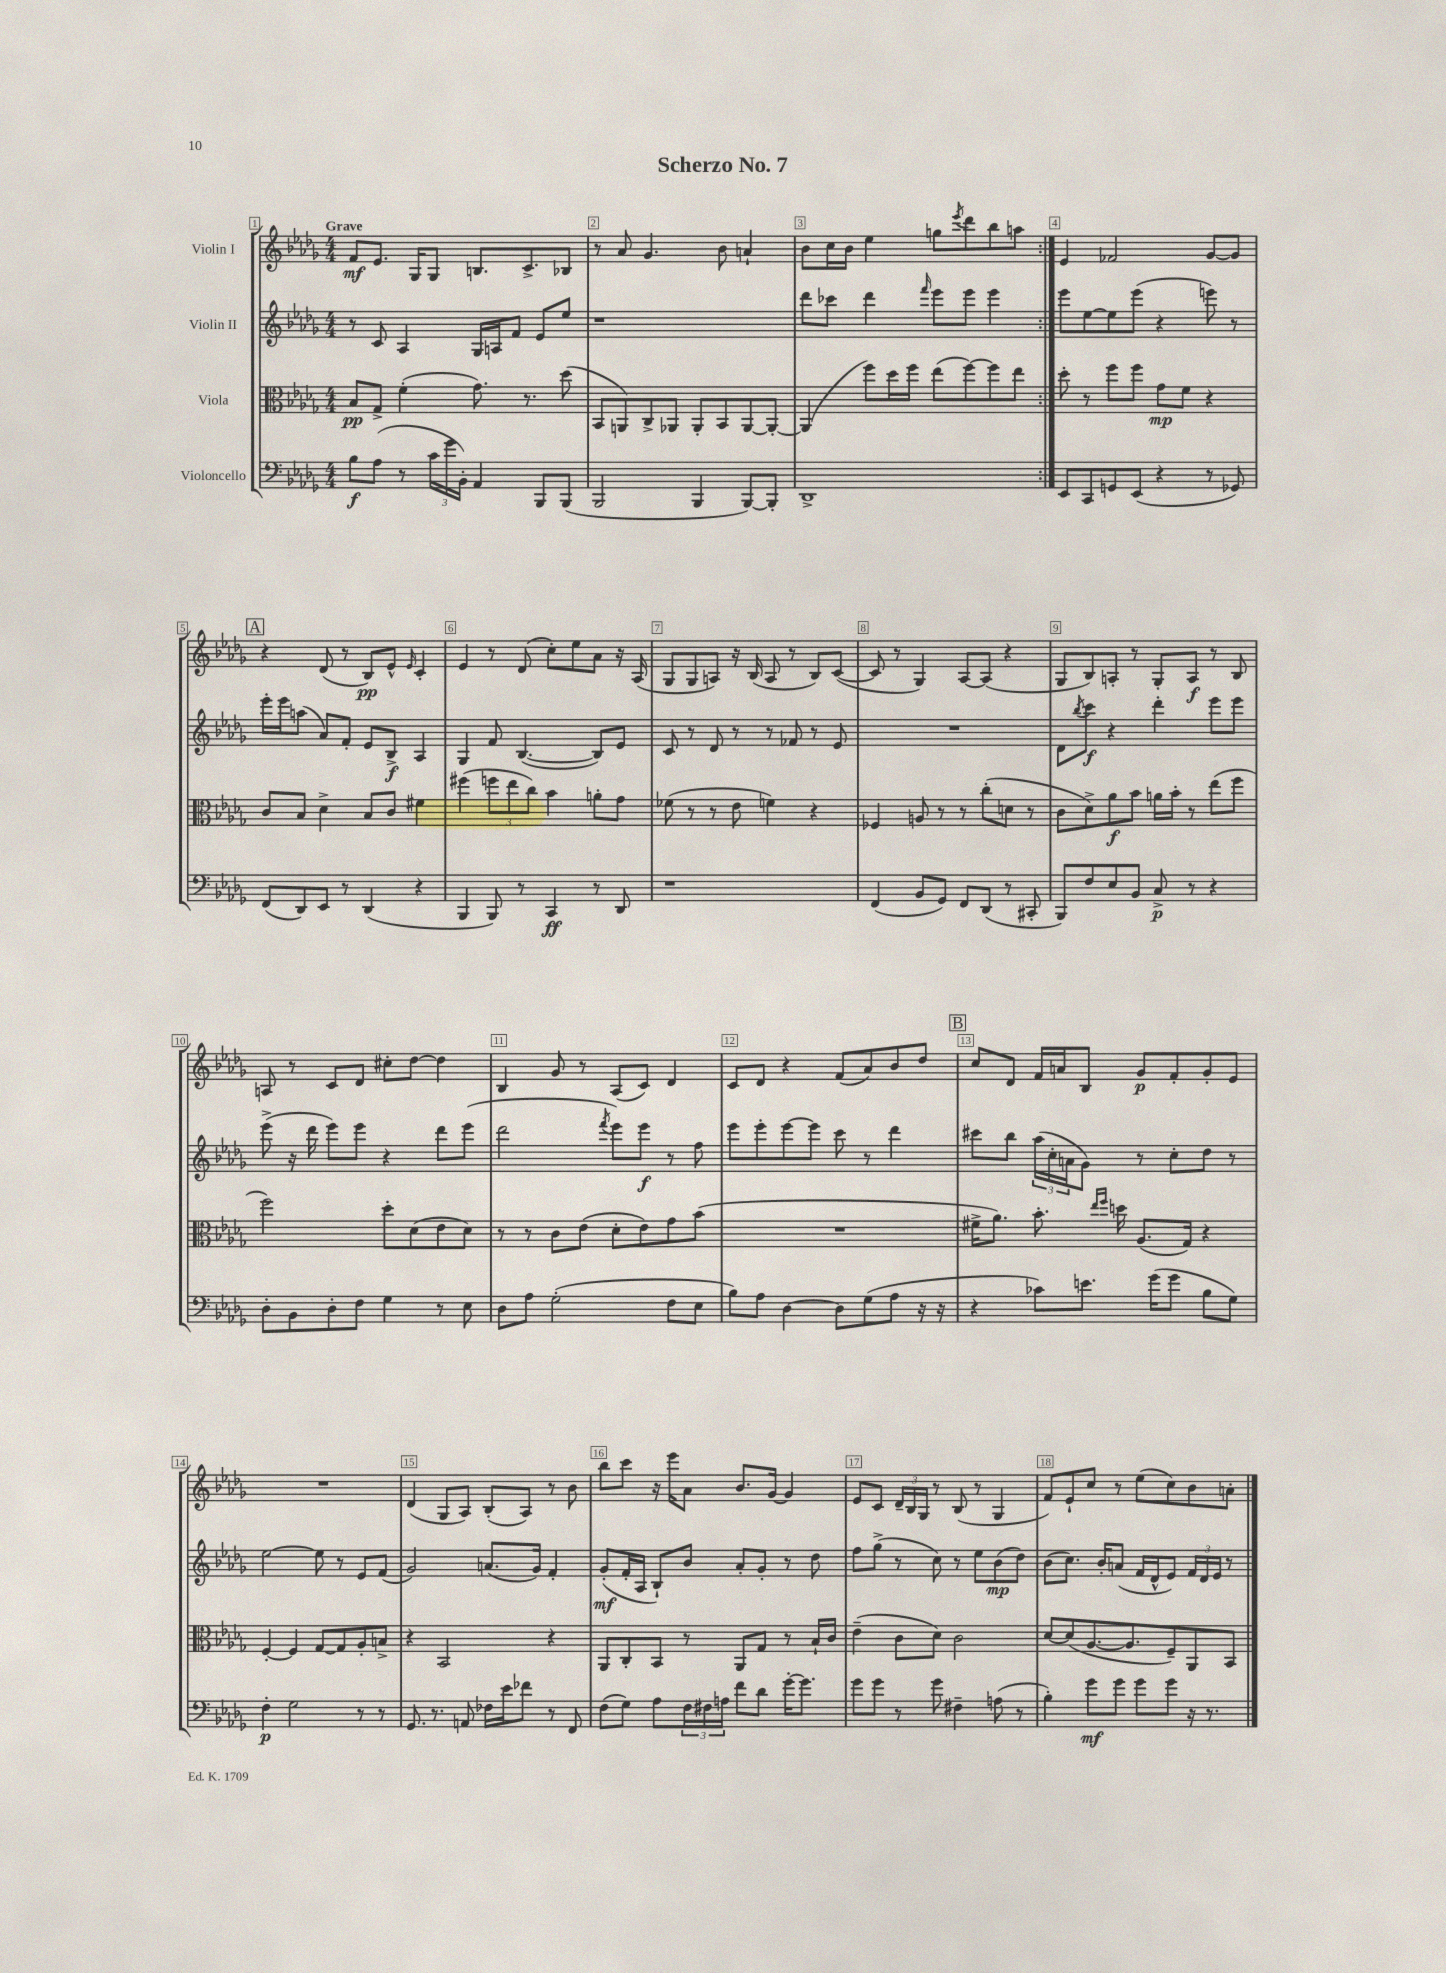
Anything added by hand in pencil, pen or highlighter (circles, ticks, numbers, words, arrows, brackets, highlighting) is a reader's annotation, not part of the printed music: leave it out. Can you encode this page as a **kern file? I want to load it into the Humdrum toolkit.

**kern	**kern	**kern	**kern
*staff4	*staff3	*staff2	*staff1
*clefF4	*clefC3	*clefG2	*clefG2
*k[b-e-a-d-g-]	*k[b-e-a-d-g-]	*k[b-e-a-d-g-]	*k[b-e-a-d-g-]
*M4/4	*M4/4	*M4/4	*M4/4
8B-	8B-	8r	8f
(8A-	8G-^	8c	8.e-
8r	(4f'	4A-	.
.	.	.	16G-
24c	.	.	8G-
24g-	.	.	.
24BB-')	.	.	.
4AA-	8.g-)	16G-	8.B
.	.	16A	.
.	.	8f	.
.	8.r	.	8.c^
8BBB-	.	8e-	.
(8BBB-	(8dd-	8ee-	8B-
=	=	=	=
2BBB-	8BB-	1r	8r
.	8AA)	.	8a-
.	8C^	.	4.g-
.	8AA-	.	.
4BBB-	8AA-'	.	.
.	8BB-	.	8b-
[8BBB-)	[8AA-	.	4a`
8BBB-']	8AA-'_	.	.
=	=	=	=
1DD-^	(4AA-]	8ddd-	8b-
.	.	8ccc-	16cc
.	.	.	16b-
.	8ff)	4ddd-	4ee-
.	16dd-	.	.
.	16ff	.	.
.	.	16qqfff	.
.	(8ee-	8eee-	8gg
.	.	.	8qeee-
.	[8ff)	8eee-	8ddd-
.	8ff]	4eee-	8bb-
.	8ee-	.	8aa
=:|!	=:|!	=:|!	=:|!
8EE-	8dd-'	8eee-	4e-
8CC	8r	[8ee-	.
8GG	8ff	8ee-]	2f-
(8EE-	8ff	(8eee-	.
4r	8g-	4r	.
.	8f	.	.
8r	4r	8eee)	[8g-
8GG-)	.	8r	8g-]
=	=	=	=
(8FF	8c	16eee-'	4r
.	.	16eee-	.
8DD-)	8B-	(8aa	.
8EE-	4d-^	8a-)	(8d-
8r	.	8f'	8r
(4DD-	8B-	8e-	8B-)
.	8c	8B-^	8e-^^
.	.	.	16qqe-
4r	4f#	4A-	4c'
=	=	=	=
4BBB-	(4ff#	4G-	4e-
8BBB-)	12ff	8f	8r
.	12ee-	.	.
8r	.	([4.B-	(8d-
.	12cc)	.	.
4CC	4b-	.	8cc')
.	.	.	8ee-
8r	8a'	8B-])	8a-
8DD-	8g-	8e-	16r
.	.	.	(16A-
=	=	=	=
1r	(8f-	8c	8G-
.	8r	8r	8G-
.	8r	8d-	8A)
.	8e-	8r	16r
.	.	.	(16B-
.	4f)	8r	8A
.	.	8f-	8r
.	4r	8r	8B-)
.	.	8e-	([8c
=	=	=	=
(4FF	4F-	1r	8c]
.	.	.	8r
8BB-	8A	.	4G-)
8GG-)	8r	.	.
8FF	8r	.	[8A-
(8DD-	(8cc'	.	(8A-]
8r	8d	.	4r
8CC#'	8r	.	.
=	=	=	=
8BBB-)	8c	8d-	8G-
.	.	8qbb-	.
8F	8d-^)	8ccc	8B-)
8E-	8a-	4r	8A'
8BB-	8b-	.	8r
8C^	16a	4ddd-'	8G-'
.	16b-'	.	.
8r	8r	.	8A
4r	(8ee-	8eee-	8r
.	8ff	8eee-	8B-
=	=	=	=
8D-'	2ff)	(8eee-^	8A
8BB-	.	16r	8r
.	.	16ddd-	.
8D-'	.	8eee-)	8c
8F	.	8eee-	8d-
4G-	8dd-'	4r	8cc#'
.	(8d-	.	[8dd-
8r	8e-	8ddd-	4dd-]
8E-	8d-)	(8eee-	.
=	=	=	=
8D-	8r	2ddd-	4B-
8A-	8r	.	.
(2G-'	8c	.	8g-
.	(8e-	.	8r
.	.	8qfff	.
.	8d-'	8eee-)	(8A-
.	8e-)	8eee-	8c)
8F	8g-	8r	4d-
8E-	(8b-	8ff	.
=	=	=	=
8B-)	1r	8eee-	8c
8A-	.	8eee-'	8d-
[4D-	.	[8eee-	4r
.	.	8eee-]	.
8D-]	.	8ccc	(8f
(8G-	.	8r	8a-)
8A-	.	4ddd-	8b-
16r	.	.	8dd-
16r	.	.	.
=	=	=	=
4r	16f#^	8ccc#	8cc
.	8.a-)	.	.
.	.	8bb-	8d-
8c-)	8.b-'	(24aa-	16f
.	.	24cc'	.
.	.	.	16a
.	.	24a	.
8.e	.	8g-)	8B-
.	16qqee-	.	.
.	16qqff	.	.
.	16dd	.	.
.	(8.A-	8r	8g-
(16g-	.	.	.
8g-	.	8cc'	8f'
.	16G-)	.	.
8B-	4r	8dd-	8g-'
8G-)	.	8r	8e-
=	=	=	=
4F'	[4F'	[2ee-	1r
2G-	4F]	.	.
.	[8G-	8ee-]	.
.	8G-]	8r	.
8r	8A-'	8e-	.
8r	8B^	(8f	.
=	=	=	=
8.GG-	4r	2g-)	(4d-
8.r	.	.	.
.	2BB-	.	8G-
8AA	.	.	8A-)
16F-	.	(8.a	(8B-'
16e-	.	.	.
8f-	.	.	8A-)
.	.	16g-)	.
8r	4r	4f'	8r
8FF	.	.	8b-
=	=	=	=
(8F	8AA-	(8g-'	8bb-
8G-)	8C'	16f'	8ccc
.	.	16A-	.
8A-	8BB-	8B-`)	16r
.	.	.	16eee-
24F	8r	8b-	8a-
24F#	.	.	.
24A	.	.	.
8f	8AA-	8a-'	8.b-
8d-	8G-	8g-'	.
.	.	.	[16g-
[16g-'	8r	8r	4g-]
8.g-]	.	.	.
.	16B-`	8dd-	.
.	16c	.	.
=	=	=	=
8g-	(4e-~	8ff	8e-
8g-	.	(8gg-^	8c
8r	8c	8r	24d-~
.	.	.	24B-
.	.	.	24G-
8g-	8d-)	8cc)	8r
4F#~	2c	8r	(8B-
.	.	8ee-	8r
(8A	.	(8b-	4G-
8r	.	8dd-)	.
=	=	=	=
4B-')	[8d-	(8b-	8f)
.	(8d-]	8.cc)	8e-`
8g-	[8.A-	.	8cc
.	.	16b-'	.
8g-	.	(8a	8r
.	8.A-]	.	.
8g-	.	16f	(8ee-
.	.	16d-^^	.
8g-	8F~)	8e-)	8cc)
16r	8AA-	24f	8b-
.	.	24d-	.
8.r	.	.	.
.	.	24e-	.
.	8BB-	8r	8a'
==	==	==	==
*-	*-	*-	*-
